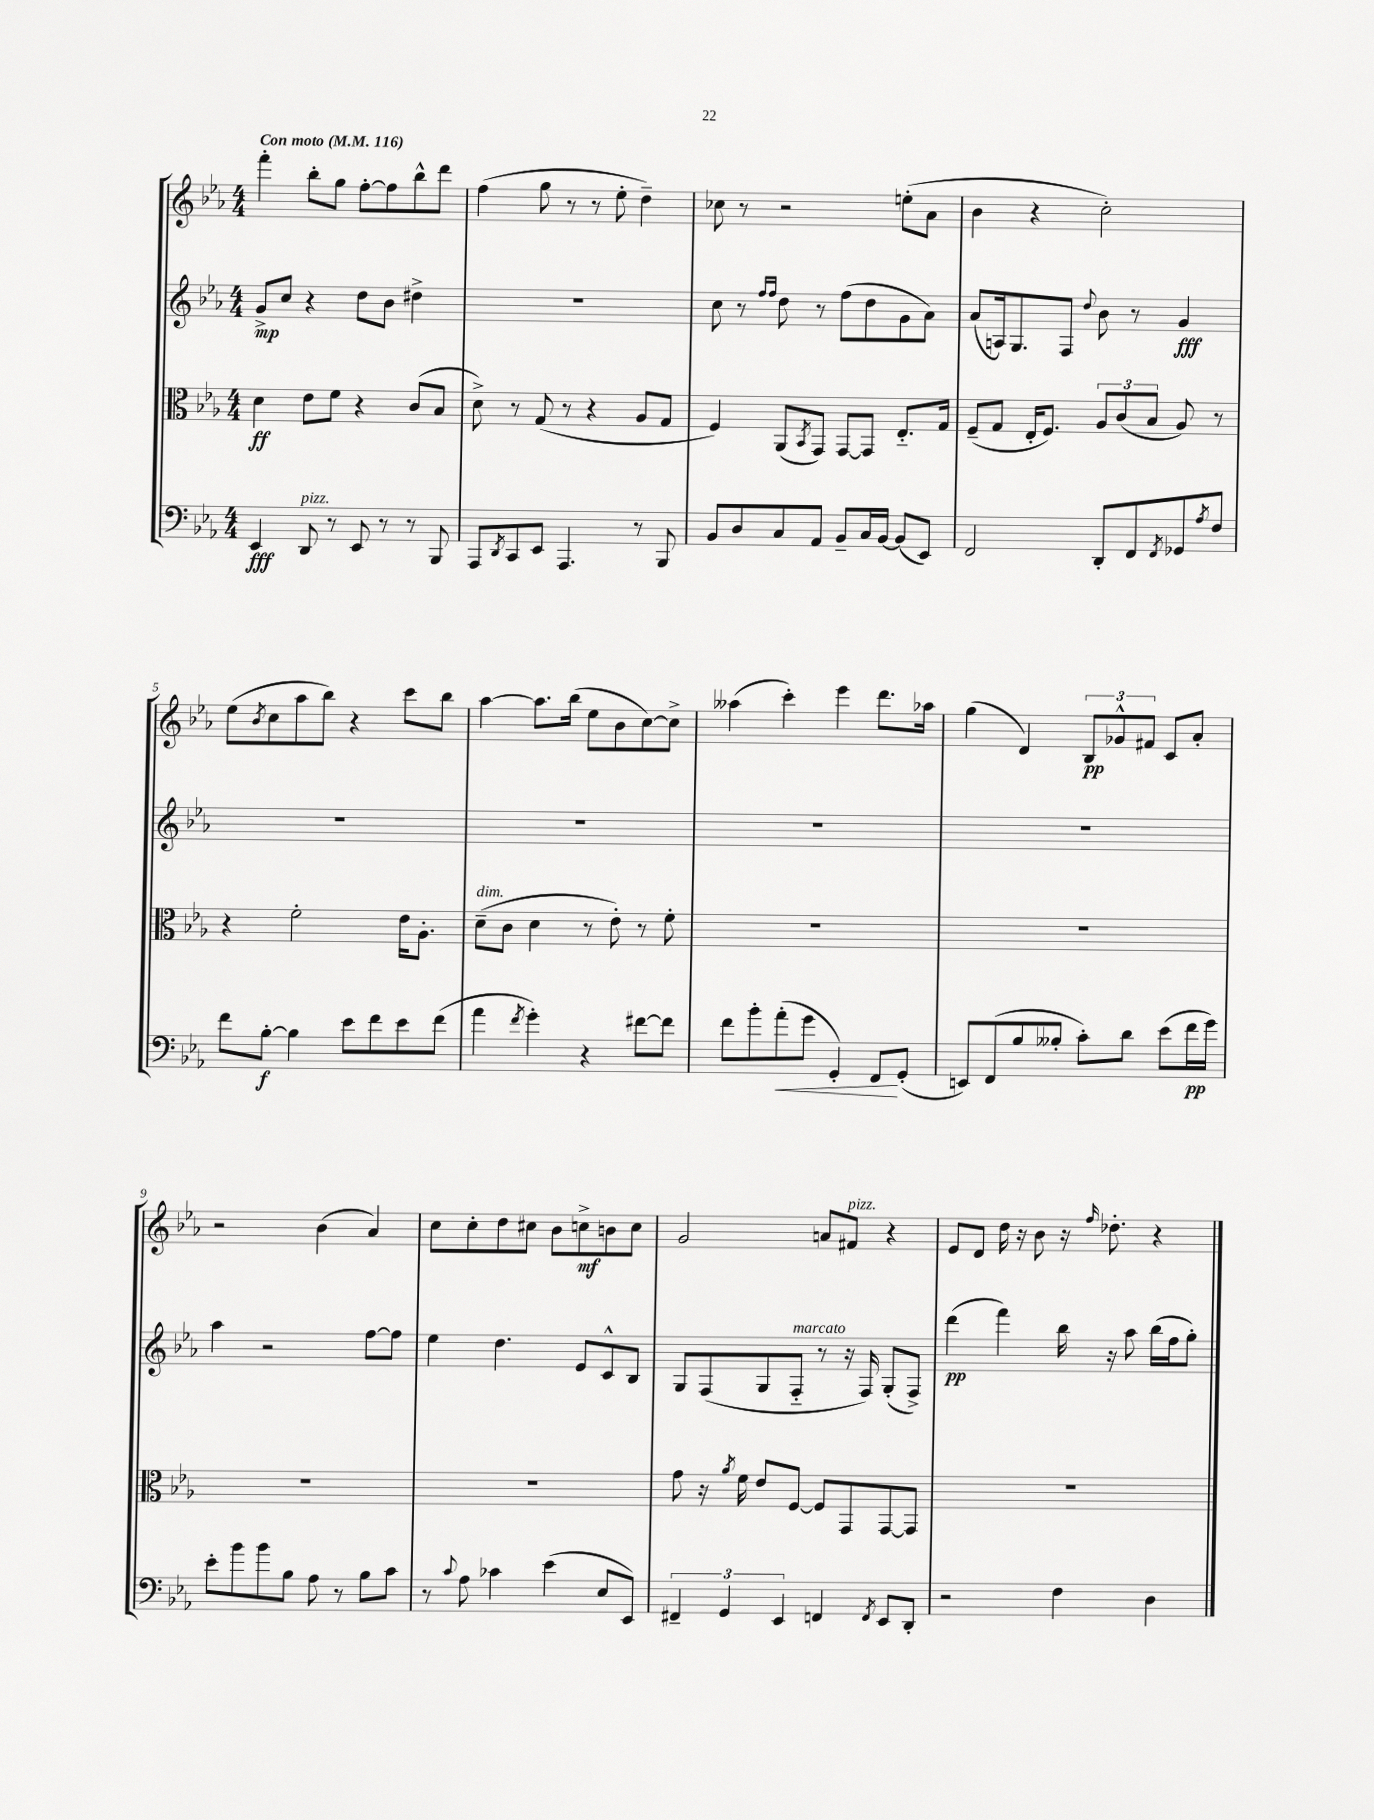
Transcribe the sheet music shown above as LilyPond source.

<<
\new StaffGroup <<
\new Staff = "s0" {
    \clef treble \key ees \major \numericTimeSignature \time 4/4 \tempo "Con moto" 4 = 116
    f'''4-. bes''8-. g''8 f''8~-. f''8 bes''8-^ d'''8 |
    f''4( g''8 r8 r8 ees''8-. d''4--) |
    ces''8 r8 r2 e''8-.( aes'8 |
    bes'4 r4 c''2-.) |
    ees''8( \acciaccatura { bes'8 } c''8 aes''8 bes''8) r4 c'''8 bes''8 |
    aes''4~ aes''8. bes''16( ees''8 bes'8 c''8~) c''8-> |
    aeses''4( c'''4-.) ees'''4 d'''8. aes''16 |
    g''4( d'4) \tuplet 3/2 { bes8\pp ges'8-^ fis'8 } c'8 aes'8-. |
    r2 bes'4( aes'4) |
    c''8 c''8-. d''8 cis''8 bes'8 c''8->\mf b'8 c''8 |
    g'2 a'8 fis'8^\markup { \italic "pizz." } r4 |
    ees'8 d'8 d''16 r16 bes'8 r16 \grace { f''16 } des''8.-. r4 \bar "|." |
}
\new Staff = "s1" {
    \clef treble \key ees \major \numericTimeSignature \time 4/4
    g'8->\mp c''8 r4 d''8 bes'8 dis''4-> |
    R1 |
    c''8 r8 \grace { f''16 f''16 } d''8 r8 f''8( d''8 g'8 aes'8) |
    aes'8( a16) g8. f8 \appoggiatura { d''8 } bes'8 r8 g'4\fff |
    R1 |
    R1 |
    R1 |
    R1 |
    aes''4 r2 f''8~ f''8 |
    ees''4 d''4. ees'8 c'8-^ bes8 |
    g8 f8( g8 f8-_^\markup { \italic "marcato" } r8 r16 f16) g8-.( f8->) |
    d'''4\pp( f'''4) bes''16 r16 aes''8 bes''16( f''16 g''8-.) \bar "|." |
}
\new Staff = "s2" {
    \clef alto \key ees \major \numericTimeSignature \time 4/4
    d'4\ff ees'8 f'8 r4 c'8( bes8 |
    d'8->) r8 g8( r8 r4 aes8 g8 |
    f4) aes,8( \acciaccatura { bes,8 } g,8) g,8~ g,8 ees8.-_ g16 |
    f8--( g8 ees16-. f8.) \tuplet 3/2 { aes8 c'8( bes8 } aes8) r8 |
    r4 f'2-. ees'16 aes8.-. |
    d'8--^\markup { \italic "dim." }( c'8 d'4 r8 ees'8-.) r8 f'8-. |
    R1 |
    R1 |
    R1 |
    R1 |
    g'8 r16 \acciaccatura { aes'8 } f'16 ees'8 f8~ f8 g,8 g,8~ g,8 |
    R1 \bar "|." |
}
\new Staff = "s3" {
    \clef bass \key ees \major \numericTimeSignature \time 4/4
    ees,4\fff d,8^\markup { \italic "pizz." } r8 ees,8 r8 r8 bes,,8 |
    aes,,8 \acciaccatura { d,8 } c,8 ees,8 aes,,4. r8 bes,,8 |
    bes,8 d8 c8 aes,8 bes,8-- c16 bes,16~ bes,8( ees,8) |
    f,2 d,8-. f,8 \acciaccatura { f,8 } ges,8 \acciaccatura { aes8 } f8 |
    f'8 bes8~-.\f bes4 ees'8 f'8 ees'8 f'8( |
    aes'4 \acciaccatura { f'8 } g'4-.) r4 fis'8~ fis'8 |
    f'8 bes'8-. aes'8-.\<( g'8 g,4-.) f,8\! g,8-.( |
    e,8) f,8( bes8 beses8-. c'8-.) d'8 ees'8( f'16\pp g'16) |
    ees'8-. bes'8 bes'8 bes8 aes8 r8 bes8 c'8 |
    r8 \appoggiatura { c'8 } aes8 ces'4 ees'4( ees8 ees,8) |
    \tuplet 3/2 { fis,4-- g,4 ees,4 } f,4 \acciaccatura { f,8 } ees,8 d,8-. |
    r2 f4 d4 \bar "|." |
}
>>
>>
